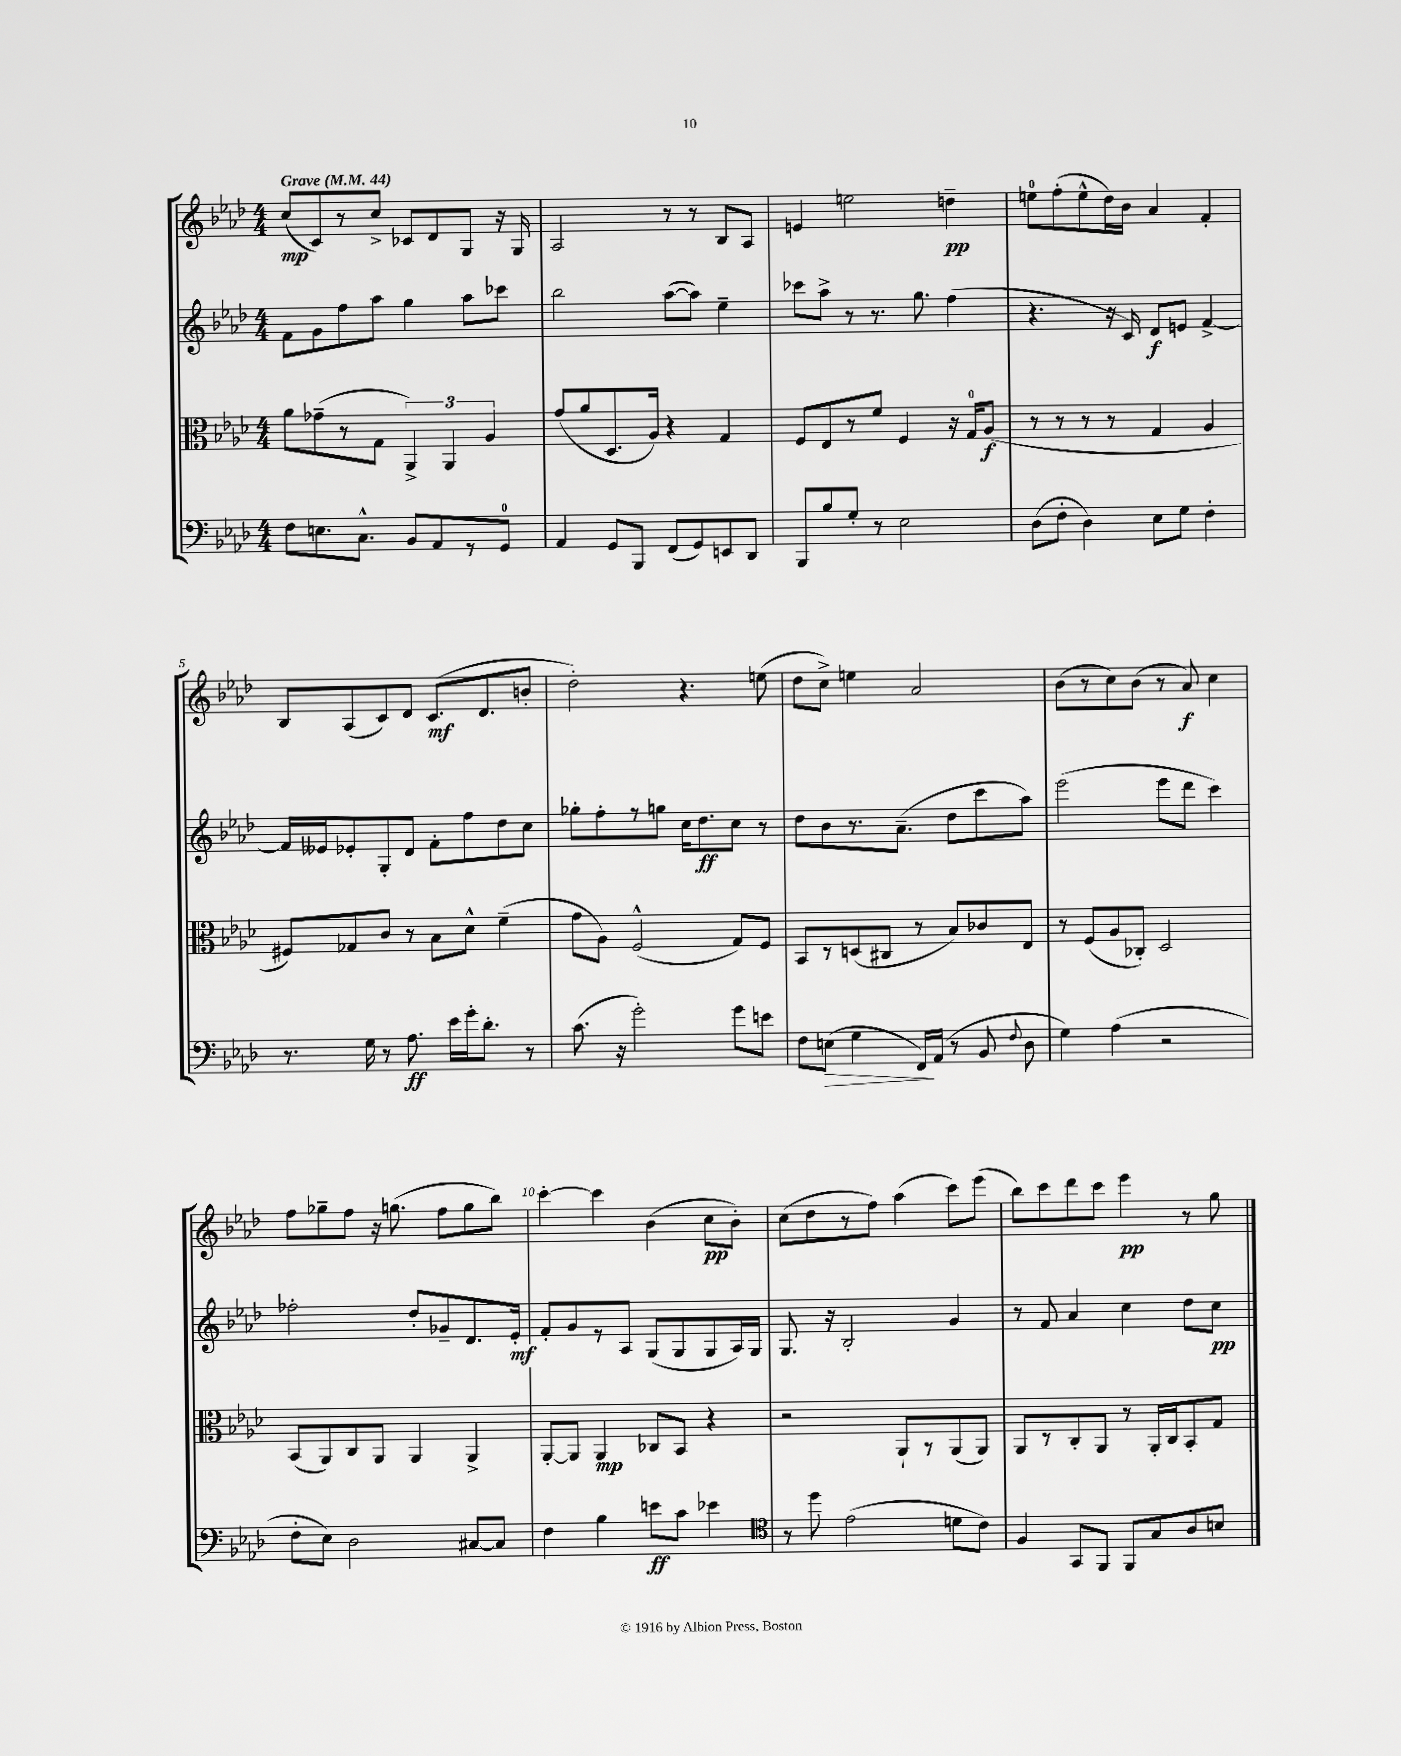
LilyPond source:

<<
\new StaffGroup <<
\new Staff = "s0" {
    \clef treble \key aes \major \numericTimeSignature \time 4/4 \tempo "Grave" 4 = 44
    \autoBeamOff c''8[\mp( c'8) r8 c''8]-> ces'8[ des'8 g8] r16 g16 |
    aes2 r8 r8 bes8[ aes8] |
    e'4 e''2 d''4--\pp |
    e''8[-0 f''8-.( e''8-^ des''16) bes'16] aes'4 f'4-. |
    bes8[ aes8( c'8) des'8] c'8.[\mf( des'8. b'8]-. |
    des''2-.) r4. e''8( |
    des''8[ c''8]->) e''4 aes'2 |
    bes'8[( r8 c''8) bes'8]( r8 aes'8\f) c''4 |
    f''8[ ges''8-- f''8] r16 g''8.( f''8[ g''8 bes''8]) |
    c'''4~-. c'''4 bes'4( c''8[\pp bes'8]-.) |
    c''8[( des''8 r8 f''8]) aes''4( c'''8[) ees'''8]( |
    bes''8[) c'''8 des'''8 c'''8] ees'''4\pp r8 g''8 \bar "|." |
}
\new Staff = "s1" {
    \clef treble \key aes \major \numericTimeSignature \time 4/4
    \autoBeamOff f'8[ g'8 f''8 aes''8] g''4 aes''8[ ces'''8] |
    bes''2 aes''8[~( aes''8]) ees''4-- |
    ces'''8[ aes''8]-> r8 r8. g''8. f''4( |
    r4. r16 c'16) des'8[\f e'8] f'4~-> |
    f'16[ eeses'16 ees'8-. g8-. des'8] f'8[-. f''8 des''8 c''8] |
    ges''8[-. f''8-. r8 g''8] c''16[ des''8.\ff c''8] r8 |
    des''8[ bes'8 r8. aes'8.]--( des''8[ c'''8 aes''8]) |
    ees'''2( ees'''8[ des'''8] c'''4) |
    fes''2-. des''8[-. ges'8-- des'8. ees'16]-.\mf |
    f'8[-. g'8 r8 aes8] g8[( g8 g8 aes16) g16] |
    g8. r16 bes2-. g'4 |
    r8 f'8 aes'4 c''4 des''8[ c''8]\pp \bar "|." |
}
\new Staff = "s2" {
    \clef alto \key aes \major \numericTimeSignature \time 4/4
    \autoBeamOff aes'8[ ges'8--( r8 g8] \tuplet 3/2 { aes,4->) aes,4 aes4 } |
    g'8[( aes'8 des8. aes16]) r4 g4 |
    f8[ ees8 r8 f'8] f4 r16 g16[-0 aes8]\f( |
    r8 r8 r8 r8 g4 aes4 |
    fis8[) ges8 c'8] r8 bes8[ des'8]-^ f'4--( |
    g'8[ aes8]) f2-^( g8[) f8] |
    bes,8[ r8 d8( cis8] r8 bes8[) ces'8 ees8] |
    r8 f8[( aes8 ces8]-.) des2 |
    bes,8[( aes,8) c8 aes,8] aes,4 aes,4-> |
    aes,8[~-. aes,8] aes,4\mp ces8[ bes,8] r4 |
    r2 aes,8[-! r8 aes,8( aes,8]) |
    aes,8[ r8 c8-. aes,8] r8 aes,16[-. c16 bes,8-. g8] \bar "|." |
}
\new Staff = "s3" {
    \clef bass \key aes \major \numericTimeSignature \time 4/4
    \autoBeamOff f8[ e8. c8.]-^ bes,8[ aes,8 r8 g,8]-0 |
    aes,4 g,8[ bes,,8] f,8[( g,8) e,8 des,8] |
    bes,,8[ bes8 g8]-. r8 ees2 |
    des8[( f8]-. des4) ees8[ g8] f4-. |
    r8. g16 r8 aes8.\ff ees'16[ g'16-. des'8.]-. r8 |
    c'8.( r16 g'2-.) g'8[ e'8] |
    f8[ e8]\>( g4 f,16[\!) aes,16]( r8 bes,8 \appoggiatura { f8 } des8 |
    g4) aes4( r2 |
    f8[-. ees8]) des2 cis8[~ cis8] |
    f4 bes4 e'8[\ff c'8] ees'4 |
    \clef tenor r8 des''8 ees'2( d'8[ c'8]) |
    f4 g,8[ f,8] f,8[ g8 aes8 b8] \bar "|." |
}
>>
>>
\layout { \context { \Score \override BarNumber.break-visibility = ##(#f #t #t) barNumberVisibility = #(every-nth-bar-number-visible 5) } }
